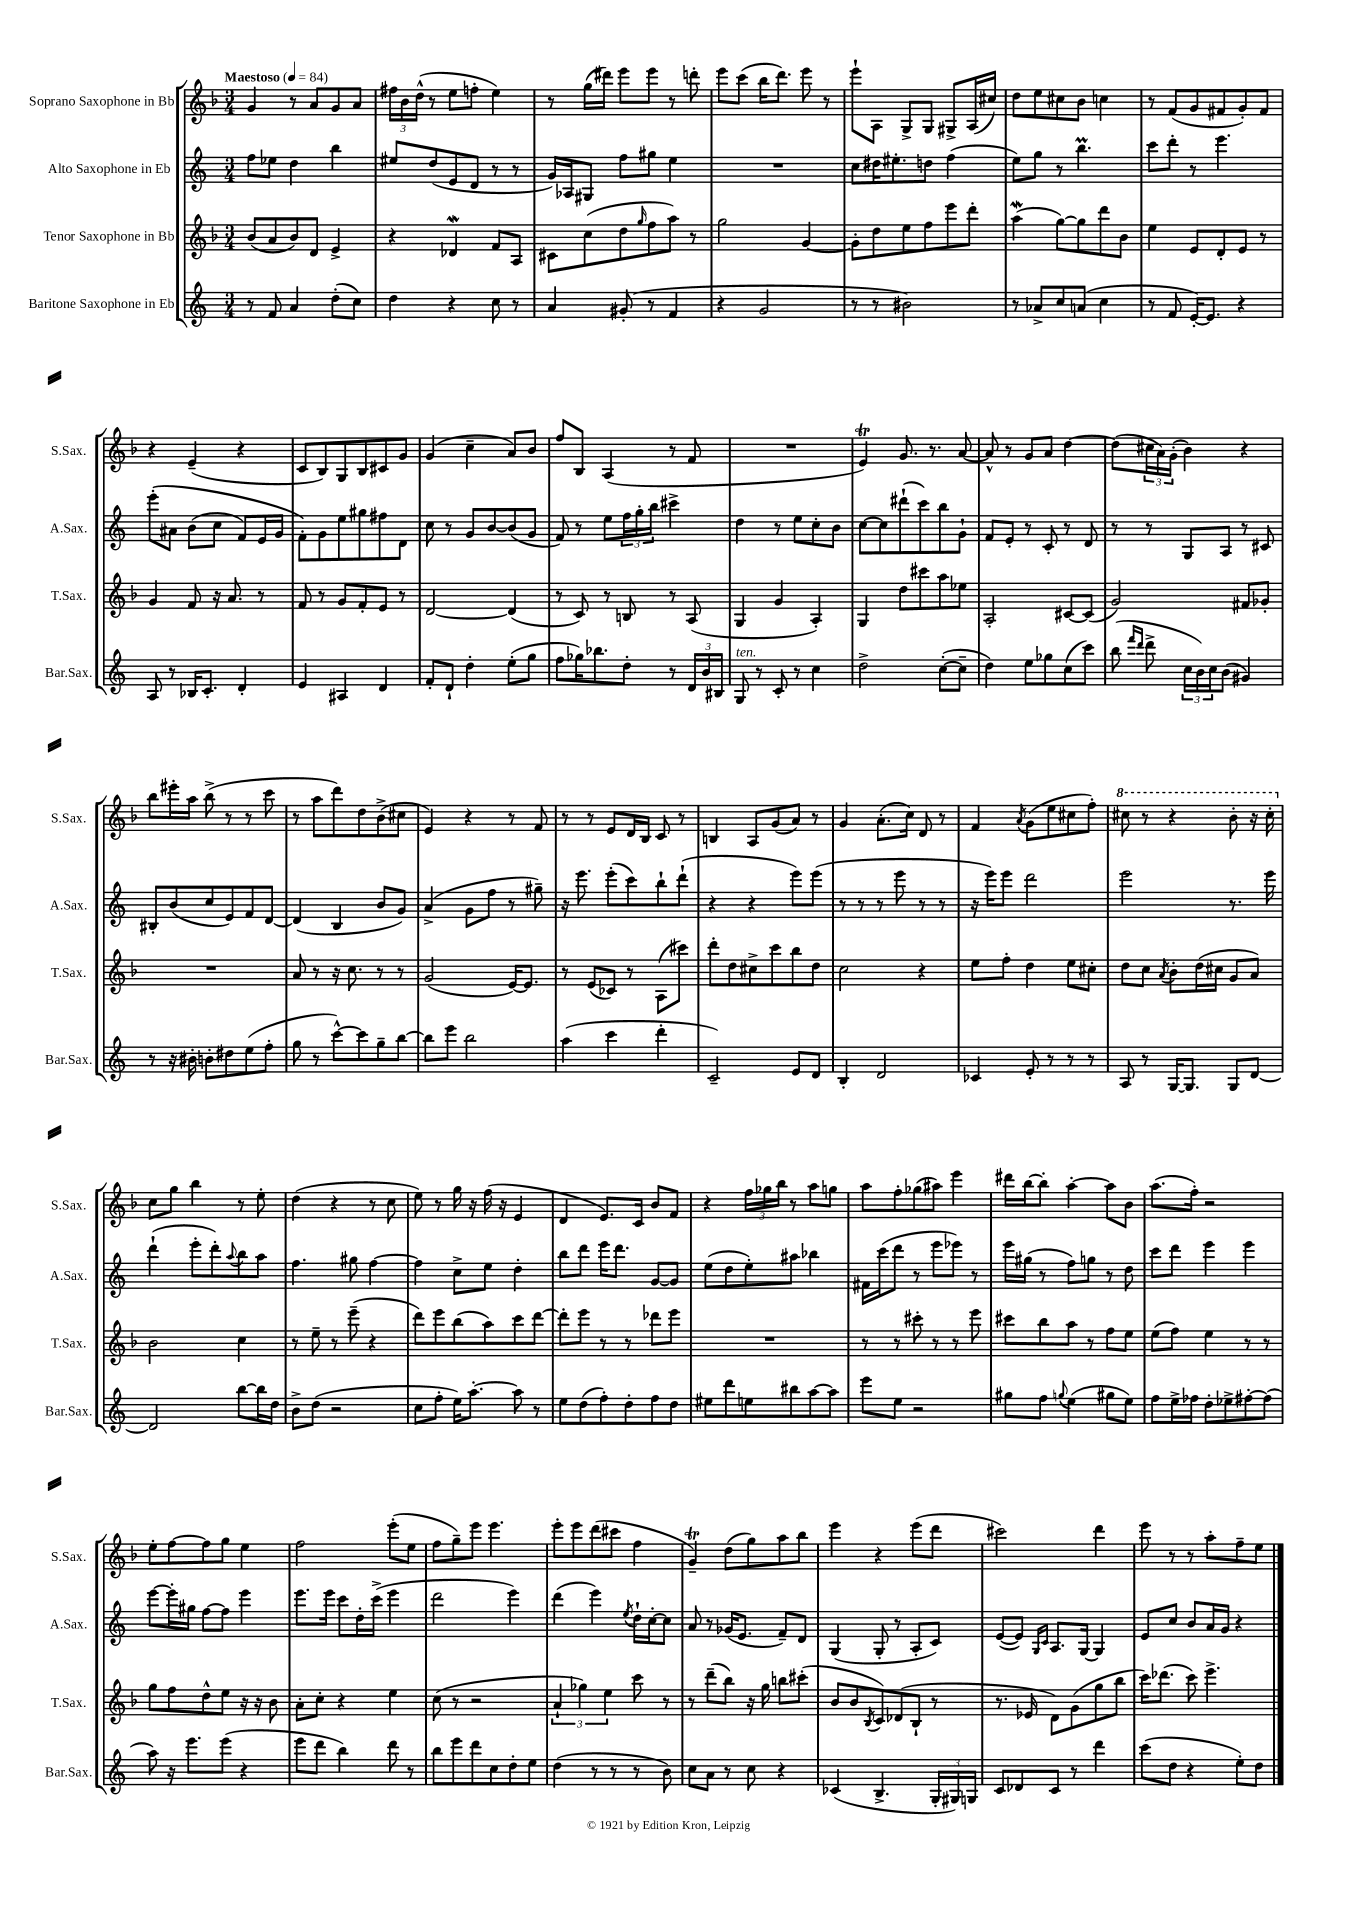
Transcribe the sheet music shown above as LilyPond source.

<<
\new StaffGroup <<
\new Staff = "s0" \with { instrumentName = "Soprano Saxophone in Bb" shortInstrumentName = "S.Sax." } {
    \clef treble \key f \major \numericTimeSignature \time 3/4 \tempo "Maestoso" 4 = 84
    g'4 r8 a'8 g'8 a'8 |
    \tuplet 3/2 { fis''16 bes'16 d''16-^( } r8 e''8 f''8-. e''4) |
    r8 g''16( dis'''16) e'''8 e'''8 r8 d'''8-. |
    e'''8 c'''8( bes''16 d'''8.) e'''8 r8 |
    e'''8-! a8 g8-> g8 gis8-> a16( cis''16) |
    d''8 e''8 cis''8 bes'8 c''4 |
    r8 f'8( g'8 fis'8 g'8-.) fis'8 |
    r4 e'4--( r4 |
    c'8 bes8) g8 bes8 cis'8 g'8 |
    g'4( c''4-- a'8) bes'8 |
    f''8 bes8 a4( r8 f'8 |
    R2. |
    e'4\trill) g'8. r8. a'8~ |
    a'8-^ r8 g'8 a'8 d''4~ |
    d''8( \tuplet 3/2 { cis''16 a'16) g'16-.( } bes'4) r4 |
    bes''8 eis'''16-. a''16 bes''8->( r8 r8 c'''8 |
    r8 a''8 d'''8) d''8 bes'8->( cis''8 |
    e'4) r4 r8 f'8 |
    r8 r8 e'8 d'16 bes16 c'8 r8 |
    b4 a8 g'8( a'8) r8 |
    g'4 a'8.-.( c''16) d'8 r8 |
    f'4 \acciaccatura { a'8 } g'8( e''8 cis''8 f''8-.) |
    \ottava #1 cis'''8 r8 r4 bes''8-. r16 cis'''16-. \ottava #0 |
    c''8 g''8 bes''4 r8 e''8-. |
    d''4( r4 r8 c''8 |
    e''8) r8 g''16 r16 f''16( r16 e'4 |
    d'4 e'8.) c'16 bes'8 f'8 |
    r4 \tuplet 3/2 { f''16 ges''16 bes''16 } r8 a''8 g''8 |
    a''8 f''8-. ges''8( ais''8) e'''4 |
    dis'''16 bes''16~ bes''8-. a''4~-. a''8 bes'8 |
    a''8.( f''16-.) r2 |
    e''8-. f''8~ f''8 g''8 e''4 |
    f''2 e'''8-.( e''8 |
    f''8 g''8--) e'''8 e'''4. |
    e'''8-. e'''8 d'''8( cis'''8 f''4 |
    g'4--\trill) d''8( g''8) a''8 bes''8 |
    e'''4 r4 e'''8( d'''8 |
    cis'''2) d'''4 |
    e'''8 r8 r8 a''8-. f''8-- e''8 \bar "|." |
}
\new Staff = "s1" \with { instrumentName = "Alto Saxophone in Eb" shortInstrumentName = "A.Sax." } {
    \clef treble \key c \major \numericTimeSignature \time 3/4
    f''8 ees''8 d''4 b''4 |
    eis''8 d''8( e'8 d'8 r8 r8 |
    g'16) aes16 gis8 f''8 gis''8 e''4 |
    R2. |
    c''8 dis''16 eis''8.-. d''8 f''4( |
    e''8) g''8 r8 b''4.\prall |
    c'''8 d'''8-. r8 e'''4. |
    e'''8-.\( ais'8 b'8( c''8 f'8) e'16 g'16 |
    f'8-.\) g'8 e''8 gis''8 fis''8 d'8 |
    c''8 r8 g'8 b'8~ b'8( g'8 |
    f'8) r8 e''8 \tuplet 3/2 { f''16 g''16-. b''16 } cis'''4-> |
    d''4 r8 e''8 c''8-. b'8 |
    c''8~ c''8 dis'''8-!( c'''8) b''8 g'8-! |
    f'8 e'8-. r8 c'8-. r8 d'8 |
    r8 r8 g8 a8 r8 cis'8 |
    bis8-. b'8( c''8 e'8) f'8 d'8~ |
    d'4( b4 b'8 g'8) |
    a'4->( g'8 f''8 r8 gis''8--) |
    r16 e'''8. e'''8-.( c'''8) b''8-! d'''8-!( |
    r4 r4 e'''8) e'''8( |
    r8 r8 r8 e'''8 r8 r8 |
    r16 e'''16) e'''8 d'''2 |
    e'''2 r8. e'''16 |
    d'''4-!( e'''8-. d'''8-.) \appoggiatura { a''8 } b''8 a''8 |
    f''4. gis''8 f''4~ |
    f''4 c''8-> e''8 d''4-. |
    b''8 d'''8 e'''16 d'''8. g'8~ g'8 |
    e''8( d''8 e''8-.) ais''8 bes''4 |
    fis'16 c'''16( d'''8 r8 e'''8 ees'''8) r8 |
    e'''16 gis''16( r8 f''8) g''8 r8 d''8 |
    c'''8 d'''8 e'''4 e'''4 |
    e'''8~ e'''16-. gis''16 f''8~ f''8 e'''4 |
    e'''8. e'''16 c'''8 d''16-. c'''16->( e'''4 |
    d'''2 e'''4) |
    d'''4( e'''4) \acciaccatura { e''8 } d''16-! c''16~-. c''8 |
    a'8 r8 ges'16( e'8. f'8--) d'8 |
    g4( g8-. r8 a8-. c'8) |
    e'8~( e'8) \grace { g16 c'16 } a8. g16~ g4 |
    e'8 c''8 b'8 a'16 g'16 r4 \bar "|." |
}
\new Staff = "s2" \with { instrumentName = "Tenor Saxophone in Bb" shortInstrumentName = "T.Sax." } {
    \clef treble \key f \major \numericTimeSignature \time 3/4
    bes'8( a'8 bes'8) d'8 e'4-> |
    r4 des'4\mordent f'8 a8 |
    cis'8 c''8( d''8 \grace { g''16 } f''8 a''8) r8 |
    g''2 g'4~ |
    g'8-. d''8 e''8 f''8 e'''8 d'''8-. |
    a''4\mordent( g''8~) g''8 d'''8 bes'8 |
    e''4 e'8 d'8-. e'8 r8 |
    g'4 f'8 r16 a'8. r8 |
    f'8 r8 g'8 f'8-. e'8 r8 |
    d'2~ d'4( |
    r8 c'8) r8 b8 r8 a8( |
    g4 g'4 a4-.) |
    g4 d''8 cis'''8 a''8 ees''8 |
    a2-. cis'8~ cis'8( |
    g'2) fis'8 ges'8-. |
    R2. |
    a'8 r8 r16 c''8. r8 r8 |
    g'2( e'16~) e'8. |
    r8 e'8( ces'8) r8 a8( cis'''8) |
    d'''8-. d''8 cis''8-> c'''8 bes''8 d''8 |
    c''2 r4 |
    e''8 f''8-. d''4 e''8 cis''8-. |
    d''8 c''8 \acciaccatura { a'8 } bes'8-. d''16( cis''16 g'8 a'8) |
    bes'2 c''4 |
    r8 e''8-- r8 e'''8--( r4 |
    d'''8) e'''8 bes''8( a''8) c'''8 d'''8~ |
    d'''8-. e'''8 r8 r8 des'''8 e'''8 |
    R2. |
    r8 r8 cis'''8-. r8 r8 e'''8 |
    cis'''8 bes''8 a''8 r8 f''8 e''8 |
    e''8( f''8) e''4 r8 r8 |
    g''8 f''8 d''8-^ e''8 r16 r16 bes'8 |
    a'8-. c''8-. r4 e''4 |
    c''8( r8 r2 |
    \tuplet 3/2 { a'4-! ges''4) e''4 } c'''8 r8 |
    r8 d'''8--( bes''8) r16 g''16 b''8 cis'''8-.( |
    bes'8 bes'8 \acciaccatura { bes8 } c'8) des'8( bes8-! r8 |
    r8. ees'16 d'8) g'8( g''8 bes''8 |
    c'''16) des'''8.( c'''8) e'''4.-> \bar "|." |
}
\new Staff = "s3" \with { instrumentName = "Baritone Saxophone in Eb" shortInstrumentName = "Bar.Sax." } {
    \clef treble \key c \major \numericTimeSignature \time 3/4
    r8 f'8 a'4 d''8-.( c''8) |
    d''4 r4 c''8 r8 |
    a'4 gis'8-.( r8 f'4 |
    r4 g'2 |
    r8 r8 bis'2) |
    r8 aes'8-> c''8 a'8( c''4 |
    r8 f'8 e'16~-.) e'8. r4 |
    a8 r8 bes16 c'8.-. d'4-. |
    e'4 ais4 d'4 |
    f'8-. d'8-! d''4-. e''8-.( g''8 |
    f''8 ges''16) bes''8. d''8-. r8 \tuplet 3/2 { d'16 b'16 bis16 } |
    g8^\markup { \italic "ten." } r8 c'8-. r8 c''4 |
    d''2-> c''8~-.( c''8-- |
    d''4) e''8 ges''8 c''8( c'''8) |
    b''8( \grace { f'''16 d'''16 } d'''8-> \tuplet 3/2 { c''16 b'16) c''16 } b'8( gis'4) |
    r8 r16 bis'16-. b'8-. dis''8 e''8( f''8-. |
    g''8 r8 c'''8~-^) c'''8 g''8-- b''8~ |
    b''8 e'''8 b''2 |
    a''4( c'''4 d'''4-. |
    c'2--) e'8 d'8 |
    b4-. d'2 |
    ces'4 e'8-. r8 r8 r8 |
    a8 r8 g16~ g8. g8 d'8~ |
    d'2 b''8~ b''16 d''16 |
    b'8-> d''8( r2 |
    c''8 f''8-. e''16) a''8.~-. a''8 r8 |
    e''8 d''8( f''8-.) d''8-. f''8 d''8 |
    eis''8 d'''8 e''8 bis''8 a''8~ a''8 |
    e'''8 e''8 r2 |
    gis''8 f''8 \appoggiatura { g''8 } e''4( gis''8 e''8) |
    f''8 e''16-> fes''16 d''8-. ees''8-> fis''8~-. fis''8( |
    a''8) r16 e'''8. e'''8( r4 |
    e'''8 d'''8 b''4) d'''8 r8 |
    b''8 e'''8 d'''8 c''8 d''8-. e''8 |
    d''4( r8 r8 r8 b'8) |
    c''8 a'8 r8 c''8 r4 |
    ces'4( b4.-> \tuplet 3/2 { g16-. gis16) g16 } |
    c'8 des'8 c'8 r8 d'''4 |
    c'''8( d''8 r4 e''8-.) d''8 \bar "|." |
}
>>
>>
\layout { \context { \Score \remove "Bar_number_engraver" } }
